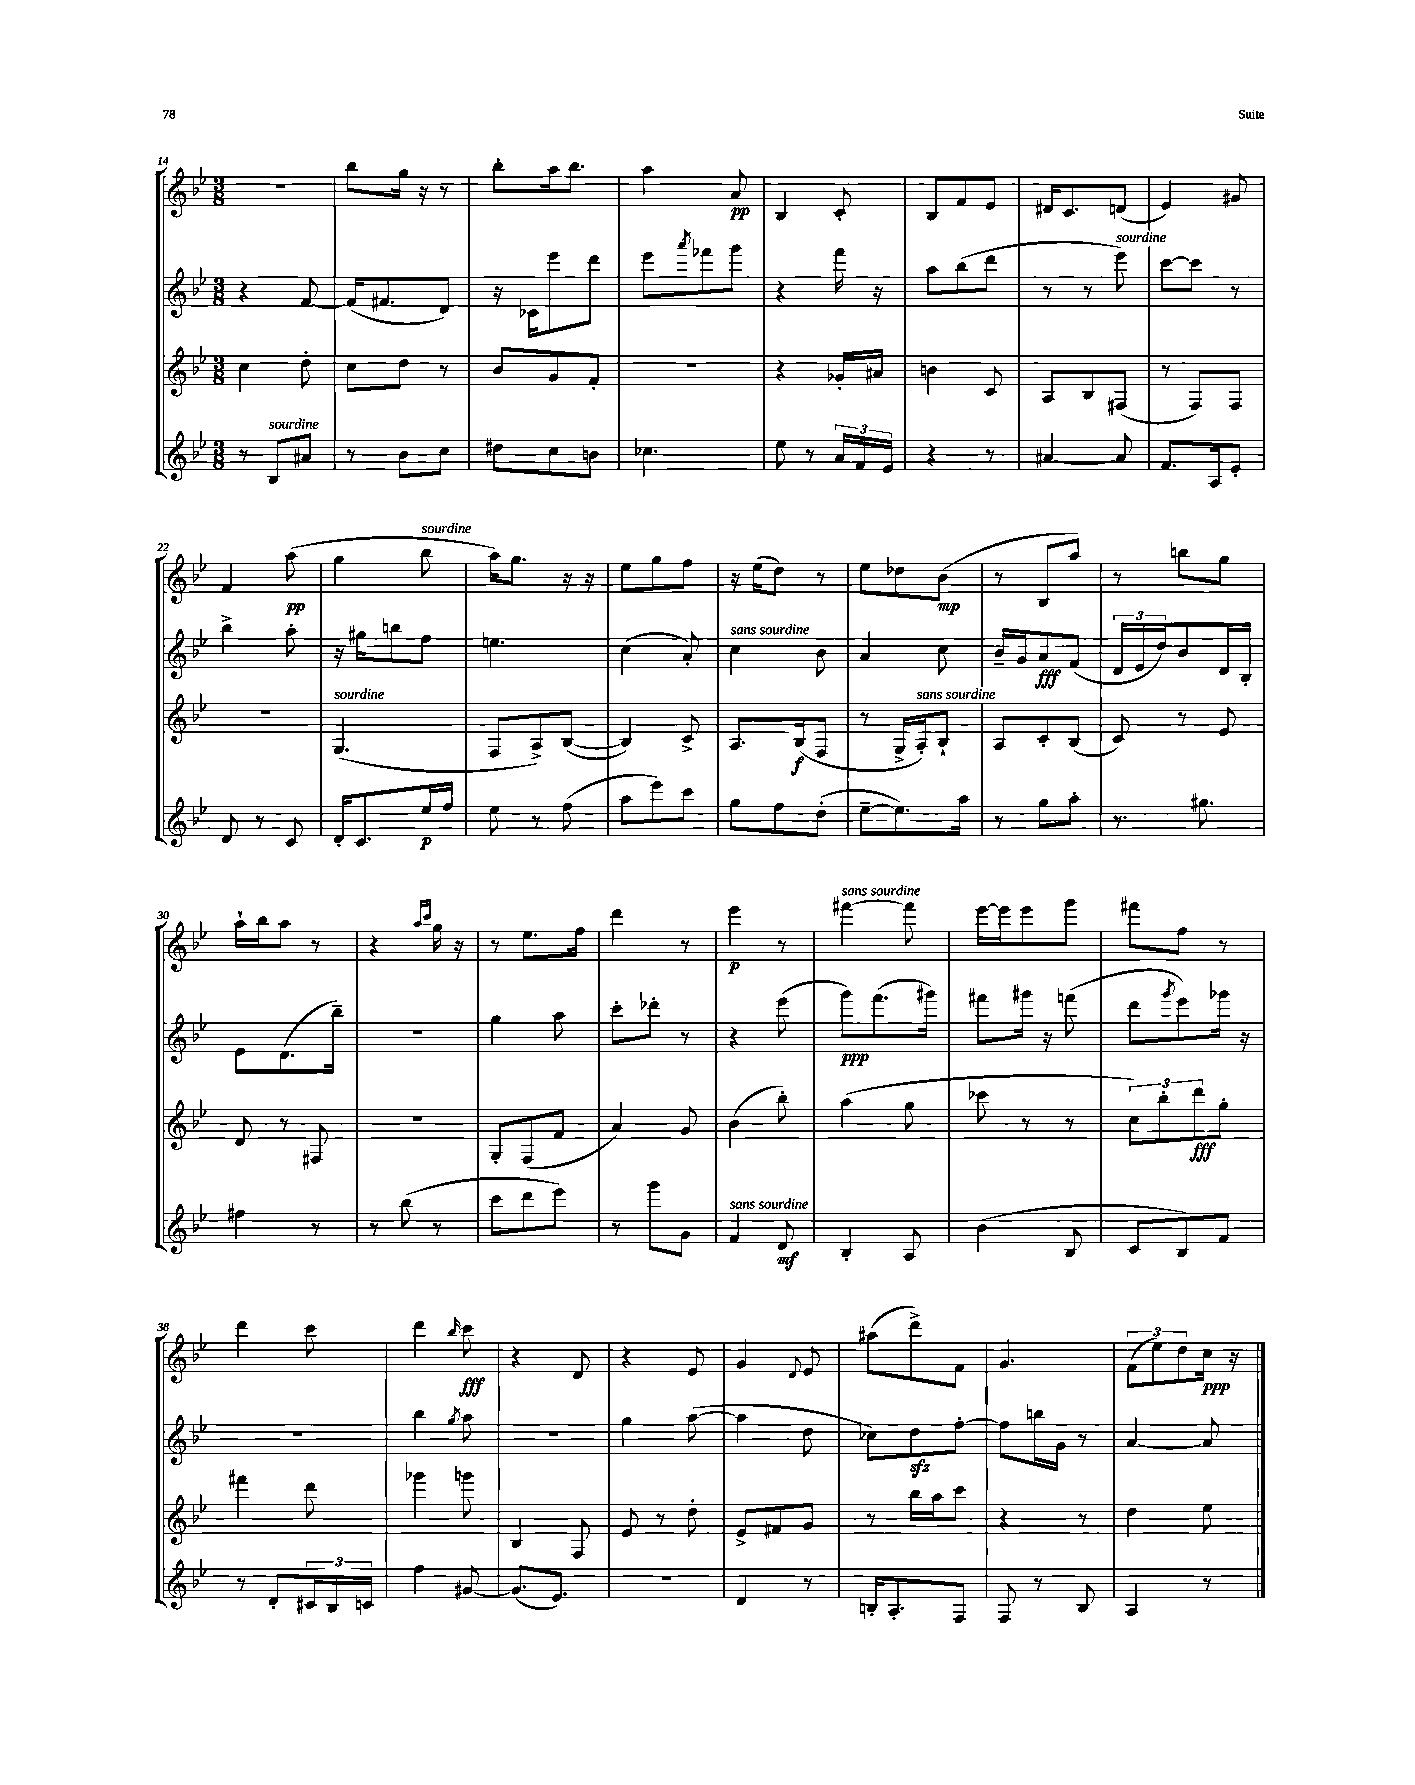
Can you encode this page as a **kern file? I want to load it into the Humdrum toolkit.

**kern	**kern	**kern	**kern
*staff4	*staff3	*staff2	*staff1
*clefG2	*clefG2	*clefG2	*clefG2
*k[b-e-]	*k[b-e-]	*k[b-e-]	*k[b-e-]
*M3/8	*M3/8	*M3/8	*M3/8
8r	4cc	4r	4.r
8B-	.	.	.
8a#	8dd'	[8f	.
=	=	=	=
8r	8cc	(16f]	8bb-
.	.	8.f#	.
8b-	8dd	.	16gg
.	.	.	16r
8cc	8r	8d)	8r
=	=	=	=
8dd#	8b-	16r	8bb-'
.	.	16c-	.
8cc	8g	8eee-	16aa
.	.	.	8.bb-
8b	8f'	8ddd	.
=	=	=	=
4.cc-	4.r	8eee-	4aa
.	.	8qaaa	.
.	.	8fff-	.
.	.	8ggg	8a
=	=	=	=
8ee-	4r	4r	4B-
8r	.	.	.
24a	16g-'	16fff	8c'
24f	.	.	.
.	16a#	16r	.
24e-	.	.	.
=	=	=	=
4r	4b	8aa	8B-
.	.	(8bb-	8f
8r	8c	8ddd	8e-
=	=	=	=
[4a#	8A	8r	16d#
.	.	.	8.c
.	8B-	8r	.
8a#]	(8F#	8eee-)	(8d
=	=	=	=
8.f	8r	[8ccc	4e-)
.	8F)	8ccc]	.
16A	.	.	.
8e-'	8F	8r	8g#
=	=	=	=
8d	4.r	4bb-^	4f
8r	.	.	.
8c	.	8aa'	(8aa
=	=	=	=
16d'	(4.G	16r	4gg
8.c	.	16gg#	.
.	.	8bb	.
16ee-	.	8ff	8bb-
16ff	.	.	.
=	=	=	=
8ee-	8F	4.ee	16aa)
.	.	.	8.gg
8r	8A^)	.	.
(8ff	([8B-	.	16r
.	.	.	16r
=	=	=	=
8aa	4B-])	(4cc	8ee-
8eee-)	.	.	8gg
8ccc	8c^	8a')	8ff
=	=	=	=
8gg	8.A	4cc	16r
.	.	.	(16ee-
8ff	.	.	8dd)
.	(16B-	.	.
(8dd'	8F	8b-	8r
=	=	=	=
[8ee-~	8r	4a	8ee-
8.ee-])	16G^	.	8dd-
.	16A')	.	.
.	8B-`	8cc	(8b-
16aa	.	.	.
=	=	=	=
8r	8A	16b-~	8r
.	.	16g	.
8gg	8c'	8a	8B-
8aa'	(8B-	(8f	8aa)
=	=	=	=
8.r	8c)	24d	8r
.	.	24e-	.
.	.	24dd)	.
.	8r	8b-	8bb
8.gg#	.	.	.
.	8e-	16d	8gg
.	.	16B-'	.
=	=	=	=
4ff#	8d	8e-	16aa`
.	.	.	16bb-
.	8r	(8.d	8aa
8r	8F#	.	8r
.	.	16bb-~)	.
=	=	=	=
8r	4.r	4.r	4r
(8bb-	.	.	.
.	.	.	16qqaa
.	.	.	16qqccc
8r	.	.	16gg
.	.	.	16r
=	=	=	=
8ccc	8G'	4gg	8r
8ddd	(8F	.	8.ee-
8eee-)	8f	8aa	.
.	.	.	16ff
=	=	=	=
8r	4a)	8ccc'	4ddd
8ggg	.	8ddd-'	.
8g	8g	8r	8r
=	=	=	=
4f	(4b-	4r	4eee-
8d	8bb-')	(8eee-	8r
=	=	=	=
4B-'	(4aa	8ggg)	[4fff#
.	.	(8.fff	.
8A	8gg	.	8fff#]
.	.	16ggg#)	.
=	=	=	=
(4b-	8ccc-	8fff#	[16eee-
.	.	.	16eee-]
.	8r	16ggg#	8eee-
.	.	16r	.
8B-	8r	(8fff	8ggg
=	=	=	=
8c	12cc)	8ddd	8fff#
.	12bb-'	.	.
.	.	8qggg	.
8B-)	.	8eee-)	8ff
.	12ddd	.	.
8f	8gg'	16ggg-	8r
.	.	16r	.
=	=	=	=
8r	4fff#	4.r	4ddd
8d'	.	.	.
24c#	8ddd	.	8ccc
24B-	.	.	.
24c	.	.	.
=	=	=	=
4ff	4ggg-	4bb-	4ddd
.	.	8qgg	16qqbb-
[8g#	8ggg	8aa	8ccc
=	=	=	=
(8.g#]	4B-	4.r	4r
8.e-)	.	.	.
.	8F	.	8d
=	=	=	=
4.r	8e-	4gg	4r
.	8r	.	.
.	8dd'	([8aa	8e-
=	=	=	=
4d	8e-^	4aa]	4g
.	8f#	.	.
.	.	.	8qqd
8r	8g	8dd	8e-
=	=	=	=
16B'	8r	8cc-)	(8aa#
8.A'	.	.	.
.	16bb-	8dd	8ddd^)
.	16aa	.	.
8F	8ccc	[8ff'	8f
=	=	=	=
8F	4r	8ff]	4.g
8r	.	16bb	.
.	.	16g	.
8B-	8r	8r	.
=	=	=	=
4A	4dd	[4a	(12f
.	.	.	12ee-)
.	.	.	12dd
8r	8ee-	8a]	16cc
.	.	.	16r
==	==	==	==
*-	*-	*-	*-
